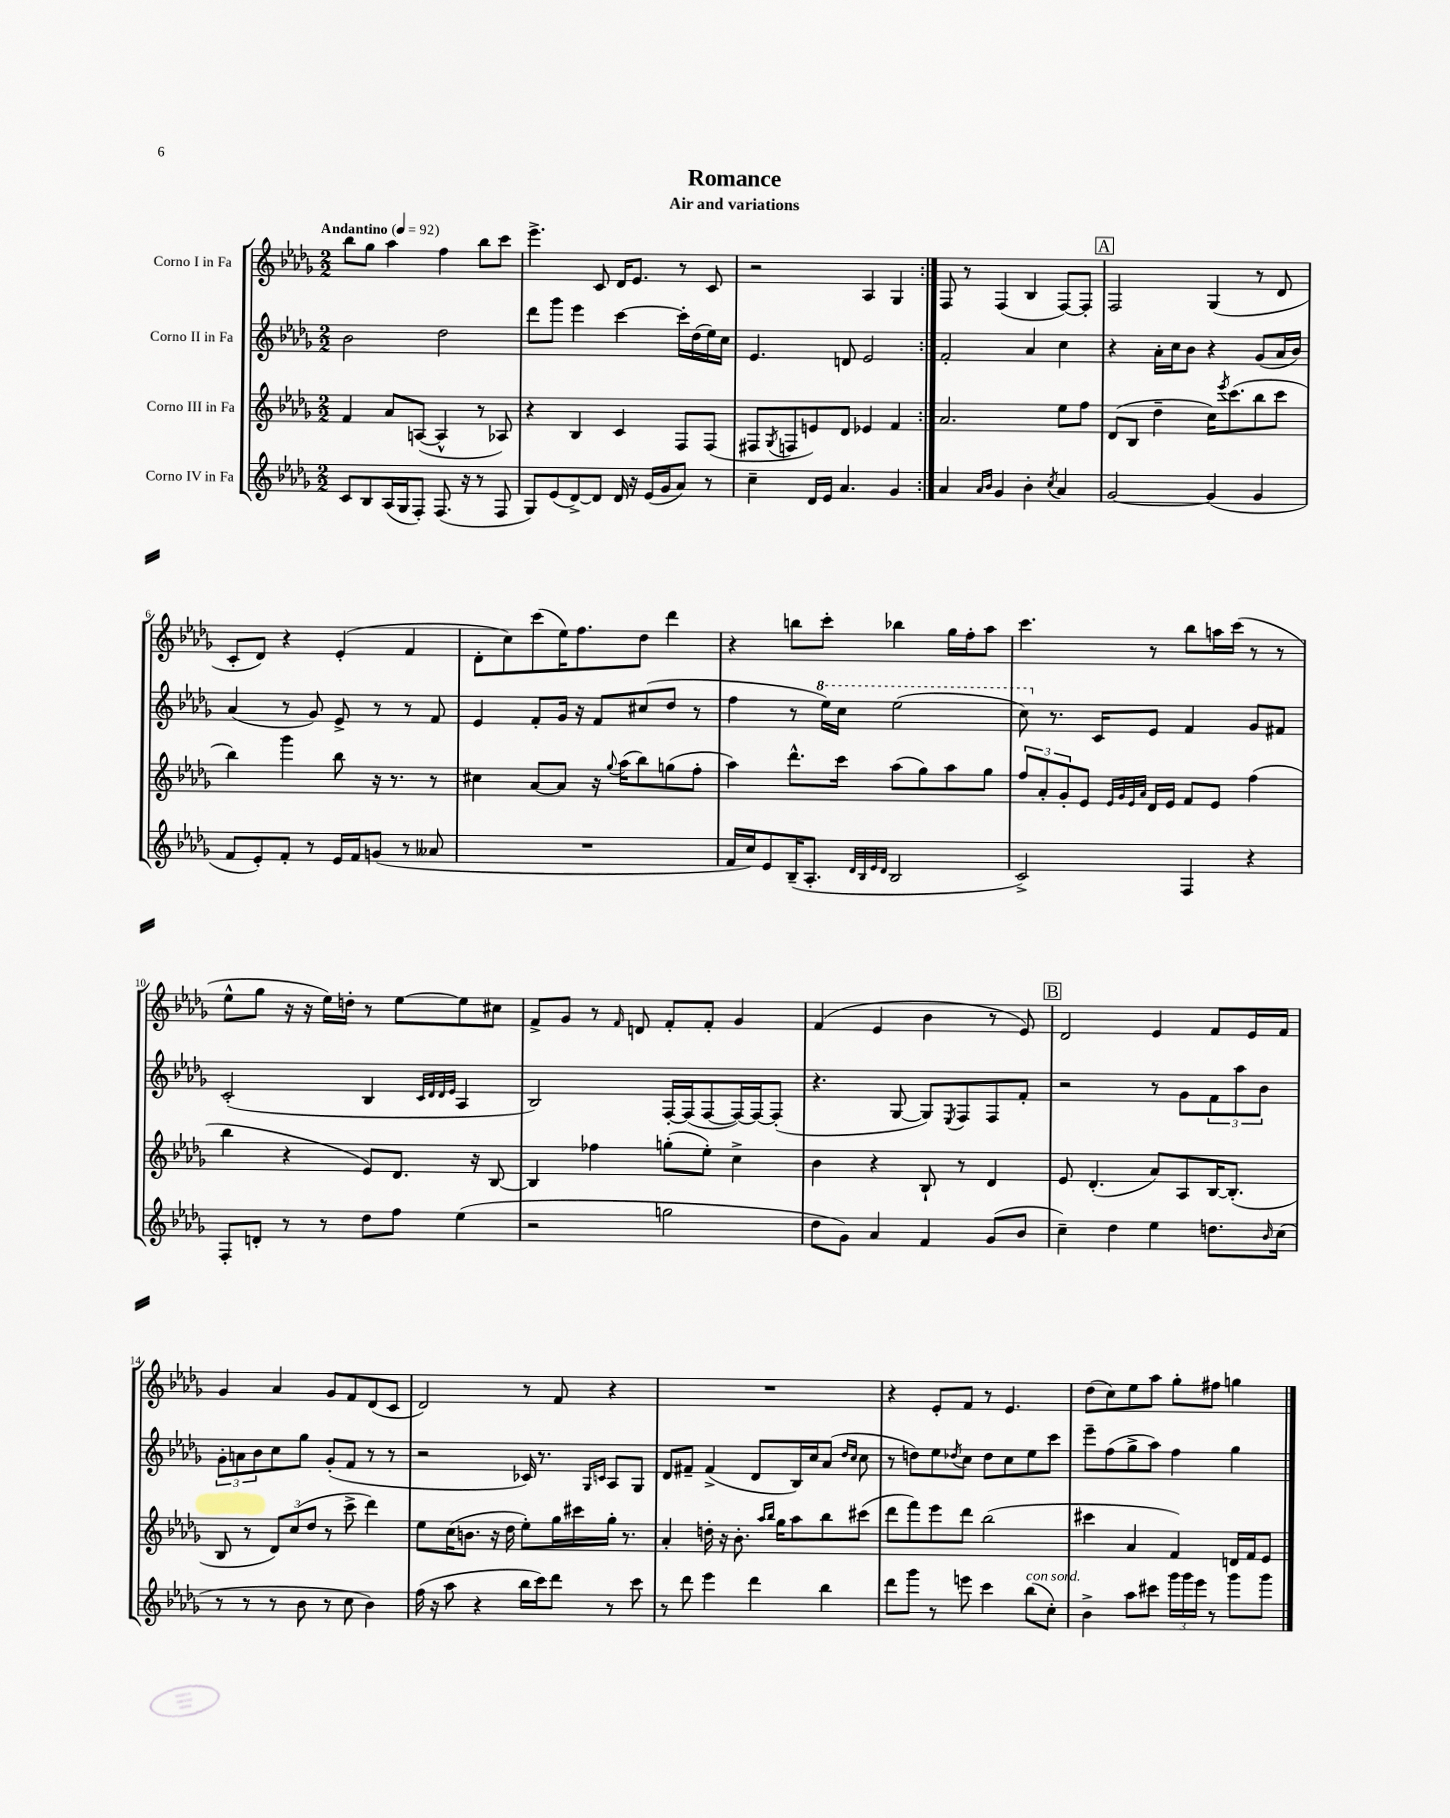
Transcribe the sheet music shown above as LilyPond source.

\header { title = "Romance" subtitle = "Air and variations" }
<<
\new StaffGroup <<
\new Staff = "s0" \with { instrumentName = "Corno I in Fa" } {
    \clef treble \key des \major \numericTimeSignature \time 2/2 \tempo "Andantino" 4 = 92
    \repeat volta 2 { bes''8 ges''8 aes''4 f''4 bes''8 c'''8 |
    ees'''4.-> c'8 des'16 ees'8. r8 c'8 |
    r2 aes4 ges4 | }
    f8 r8 f4( bes4 f8~) f8-. |
    \mark \markup { \box "A" } f2 ges4( r8 des'8 |
    c'8-. des'8) r4 ees'4-.( f'4 |
    des'8-. c''8) c'''8( ees''16) f''8. des''8 des'''4 |
    r4 b''8 c'''8-. bes''4 ges''16 f''16-. aes''8 |
    c'''4. r8 bes''8 a''16 c'''16( r8 r8 |
    ees''8-^ ges''8 r16 r16 ees''16) d''16-. r8 ees''8~ ees''8 cis''8 |
    f'8-> ges'8 r8 \grace { f'16 } d'8 f'8-. f'8-. ges'4 |
    f'4( ees'4 bes'4 r8 ees'8) |
    \mark \markup { \box "B" } des'2 ees'4 f'8 ees'16 f'16 |
    ges'4 aes'4 ges'8 f'8 des'8( c'8 |
    des'2) r8 f'8 r4 |
    R1 |
    r4 ees'8-. f'8 r8 ees'4. |
    des''8( c''8) ees''8 aes''8 ges''8-. fis''8 g''4 \bar "|." |
}
\new Staff = "s1" \with { instrumentName = "Corno II in Fa" } {
    \clef treble \key des \major \numericTimeSignature \time 2/2
    \repeat volta 2 { bes'2 des''2 |
    des'''8 ges'''8 ees'''4 c'''4~ c'''16-. des''16( ees''16) c''16 |
    ees'4. d'8 ees'2 | }
    f'2-. aes'4 c''4 |
    \mark \markup { \box "A" } r4 aes'16-. c''16 bes'8 r4 ges'8( aes'16 bes'16) |
    aes'4( r8 ges'8) ees'8-> r8 r8 f'8 |
    ees'4 f'8-. ges'16 r16 f'8 cis''8( des''8 r8 |
    f''4 r8 \ottava #1 ees'''16) c'''16 ees'''2( |
    c'''8) \ottava #0 r8. c'16 ees'8 f'4 ges'8 fis'8 |
    c'2-.( bes4 \grace { c'32 des'32 des'32 ees'32 } aes4 |
    bes2) f16~-. f16( f8~ f16~) f16~ f8-.( |
    r4. ges8~ ges8) \acciaccatura { ees8 } f8 f8 f'8-. |
    \mark \markup { \box "B" } r2 r8 ges'8 \tuplet 3/2 { f'8 aes''8 bes'8 } |
    \tuplet 3/2 { ges'8-. a'8 bes'8 } c''8 ges''8 ges'8-.( f'8 r8 r8 |
    r2 ces'16) r8. \grace { ges16 c'16 } aes8 ges8 |
    des'8 fis'8-- fis'4->( des'8 bes16) c''16 aes'8( \grace { des''16 c''16 } c''8 |
    r8 d''8) ees''8 \acciaccatura { des''8 } c''8 des''8 c''8 ees''8 c'''8 |
    ees'''8-- f''8( ges''8-> aes''8) f''4 ges''4 \bar "|." |
}
\new Staff = "s2" \with { instrumentName = "Corno III in Fa" } {
    \clef treble \key des \major \numericTimeSignature \time 2/2
    \repeat volta 2 { f'4 aes'8 a8~( a4-^ r8 aes8) |
    r4 bes4 c'4 f8 f8( |
    fis8 \acciaccatura { ges8 } f8 e'8) des'8 ees'4 f'4 | }
    aes'2. ees''8 f''8 |
    \mark \markup { \box "A" } des'8( bes8 des''4-- c''16) \acciaccatura { ees'''8 } c'''8.( bes''8 c'''8 |
    bes''4) ges'''4 bes''8 r16 r8. r8 |
    cis''4 aes'8~ aes'8 r16 \appoggiatura { ges''8 } aes''16( bes''8) g''8( f''8-. |
    aes''4) des'''8.-^ c'''16 aes''8( ges''8) aes''8 ges''8 |
    \tuplet 3/2 { f''8 aes'8-. ges'8-. } ees'8 \grace { ees'32 ges'32 ees'32 aes'32 } des'16 ees'16 f'8 ees'8 f''4( |
    bes''4 r4 ees'8) des'8. r16 bes8~ |
    bes4 fes''4 g''8-.( ees''8-.) c''4-> |
    bes'4 r4 bes8-! r8 des'4 |
    \mark \markup { \box "B" } ees'8 des'4.-.( aes'8) aes8 bes16~ bes8.-.( |
    bes8 r8 \tuplet 3/2 { des'8) c''8( des''8 } r8 c'''8-> des'''4) |
    ees''8 c''16( b'8. r16 des''16 ees''8-.) ges''16 cis'''16 ges''16-. r8. |
    aes'4-. d''16-. r16 bes'8.-. \grace { aes''16 bes''16 } ges''16 aes''8 bes''8 cis'''8( |
    des'''8 f'''8) ees'''8 des'''8 bes''2( |
    cis'''4 aes'4 f'4) d'16 f'16 ees'8 \bar "|." |
}
\new Staff = "s3" \with { instrumentName = "Corno IV in Fa" } {
    \clef treble \key des \major \numericTimeSignature \time 2/2
    \repeat volta 2 { c'8 bes8 aes16( ges16 f8-.) f8.( r16 r8 f8 |
    ges8) ees'8( des'8~->) des'8 des'16 r16 ees'16( ges'16 aes'8) r8 |
    c''4-- des'16 ees'16 aes'4. ges'4 | }
    aes'4 \grace { aes'16 bes'16 } ges'4 bes'4-. \acciaccatura { c''8 } aes'4 |
    \mark \markup { \box "A" } ges'2~ ges'4( ges'4 |
    f'8 ees'8-.) f'8-. r8 ees'16 f'16 g'8( r8 aeses'8 |
    R1 |
    f'16 c''16) ees'8 bes16--( aes8.-. \grace { des'32 bes32 ees'32 des'32 } bes2 |
    c'2->) f4 r4 |
    f8-. d'8-. r8 r8 des''8 f''8 ees''4( |
    r2 g''2 |
    des''8 ges'8) aes'4 f'4 ges'8( bes'8 |
    \mark \markup { \box "B" } c''4--) des''4 ees''4 d''8. \grace { bes'16 } c''16( |
    r8 r8 r8 bes'8 r8 c''8 bes'4) |
    f''16( r16 aes''8 r4 bes''16 c'''16) des'''8 r8 c'''8 |
    r8 des'''8 ees'''4 des'''4 bes''4 |
    des'''8 ges'''8 r8 e'''8 c'''4 bes''8^\markup { \italic "con sord." }( c''8-.) |
    bes'4-> aes''8 cis'''8 \tuplet 3/2 { ges'''16 ges'''16 ees'''16 } r8 ges'''8 ges'''8 \bar "|." |
}
>>
>>
